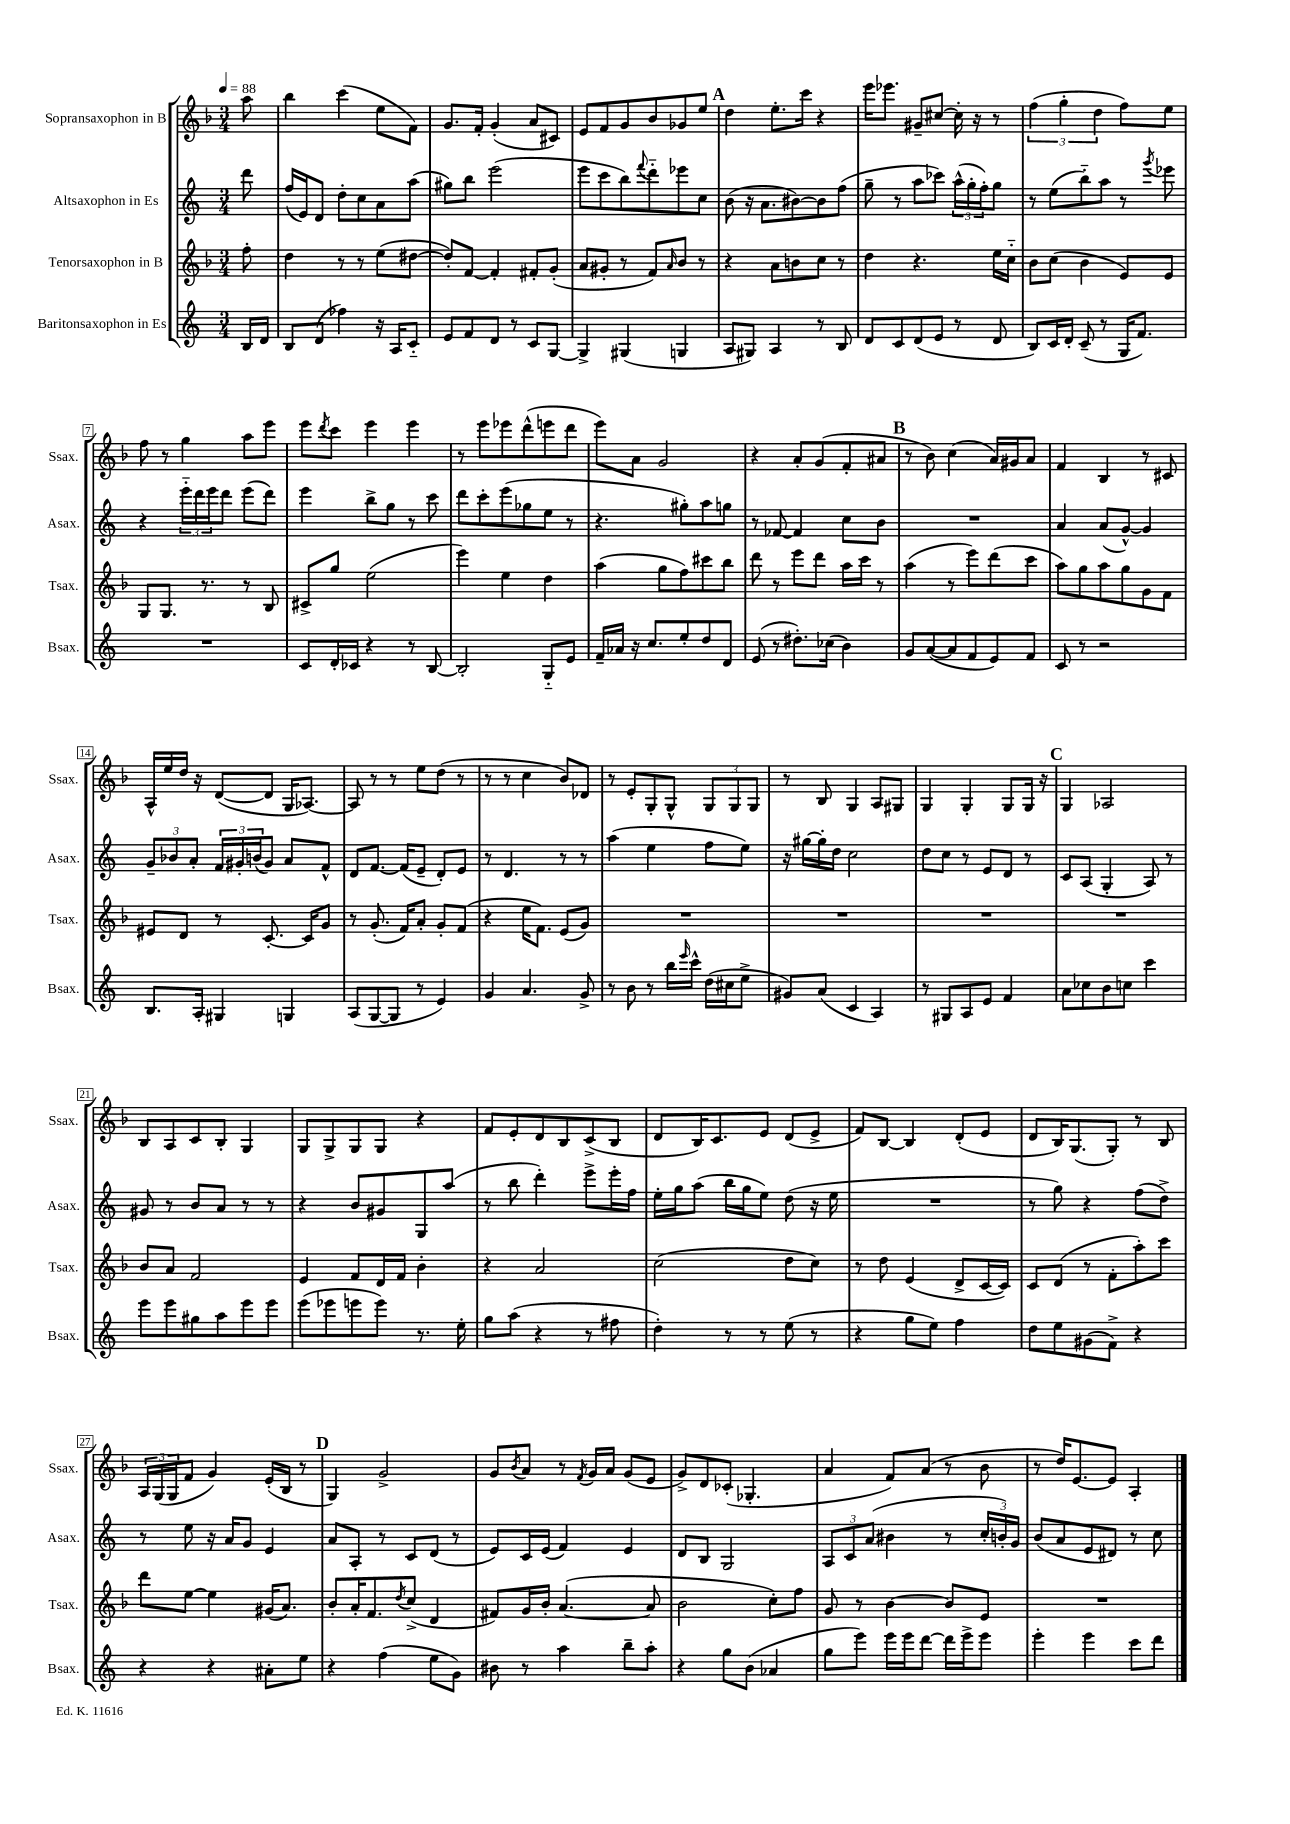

**kern	**kern	**kern	**kern
*staff4	*staff3	*staff2	*staff1
*clefG2	*clefG2	*clefG2	*clefG2
*k[]	*k[b-]	*k[]	*k[b-]
*M3/4	*M3/4	*M3/4	*M3/4
*MM88	*MM88	*MM88	*MM88
16B	8ff'	8ddd	8aa
16d	.	.	.
=	=	=	=
8B	4dd	(16ff	4bb-
.	.	16e)	.
(8d	.	8d	.
4ff-)	8r	8dd'	(4ccc
.	8r	8cc	.
16r	(8ee	8a	8ee
16A	.	.	.
8c'~	[8dd#	(8aa	8f)
=	=	=	=
8e	8dd#'])	8gg#)	8.g
8f	[8f	8bb	.
.	.	.	16f'
8d	4f']	(2eee	(4g'
8r	.	.	.
8c	8f#'	.	8a
[8G	(8g'	.	8c#)
=	=	=	=
4G^]	8a	8eee	8e
.	8g#'	8ccc	8f
(4G#	8r	8bb)	8g
.	.	8qqfff	.
.	8f)	8ddd'~	8b-
.	16qqa	.	.
4G	8b-	8eee-	8g-
.	8r	8cc	8ee
=	=	=	=
8A	4r	(8b	4dd
8G#)	.	16r	.
.	.	8.a	.
4A	8a	.	8.ee'
.	8b	[8b#)	.
.	.	.	16ccc
8r	8cc	8b#]	4r
8B	8r	(8ff	.
=	=	=	=
8d	4dd	8gg~	16eee
.	.	.	8.eee-
8c	.	8r	.
(8d	4.r	8aa	8g#~
8e	.	8ccc-)	[8cc#
8r	.	(24aa^^	16cc#']
.	.	24gg'	.
.	.	.	16r
.	.	24ff')	.
8d	16ee	8gg	8r
.	16cc'~	.	.
=	=	=	=
8B)	8b-	8r	(6ff
16c	(8cc	(8ee	.
.	.	.	6gg'
16d'	.	.	.
(8c~	4b-	8bb'~)	.
.	.	.	6dd
8r	.	8aa	.
16G	8e)	8r	8ff)
8.f)	.	.	.
.	.	8qggg	.
.	8e	8eee-	8ee
=	=	=	=
2.r	8G	4r	8ff
.	8.G	.	8r
.	.	24eee'~	4gg
.	.	24ddd	.
.	8.r	.	.
.	.	24eee	.
.	.	8ddd	.
.	8r	(8eee	8aa
.	8B-	8ddd)	8eee
=	=	=	=
8c	8c#^	4eee	8eee
.	.	.	8qddd
16d'	8gg	.	8ccc
16c-	.	.	.
4r	(2ee	8bb^	4eee
.	.	8gg	.
8r	.	8r	4eee
[8B	.	8ccc	.
=	=	=	=
2B']	4eee)	8ddd	8r
.	.	8ccc'	8eee
.	4ee	(8eee	8eee-
.	.	8gg-	(8ddd^^
8G'~	4dd	8ee	8eee
8e	.	8r	8ddd
=	=	=	=
16f~	(4aa	4.r	8eee)
16a-	.	.	.
16r	.	.	8a
8.cc	.	.	.
.	8gg	.	2g
8ee'	8ff)	8gg#')	.
8dd	8ccc#	8aa	.
8d	8bb-	8gg	.
=	=	=	=
(8e	8ddd	8r	4r
8r	8r	[8f-	.
8.dd#')	8eee	4f-]	8a'
.	8ddd	.	(8g
(16cc-	.	.	.
4b)	16aa	8cc	8f'
.	16ccc	.	.
.	8r	8b	8a#
=	=	=	=
8g	(4aa	2.r	8r
([8a	.	.	8b-)
8a]	8r	.	(4cc
8f	8eee)	.	.
8e)	(8ddd	.	16a)
.	.	.	16g#
8f	8ccc	.	8a
=	=	=	=
8c	8aa)	4a	4f
8r	8gg	.	.
2r	8aa	(8a	4B-
.	8gg	[8g^^)	.
.	8g	4g]	8r
.	8f	.	8c#
=	=	=	=
8.B	8e#	12g~	16A^^
.	.	.	16ee
.	.	12b-	.
.	8d	.	16dd
.	.	12a'	.
16A'	.	.	16r
4G#	8r	24f	([8d
.	.	24g#'	.
.	.	(24b	.
.	[8.c'	8g#)	8d]
4G	.	8a	16G
.	16c]	.	[8.A-)
.	8g	8f^^	.
=	=	=	=
(8A	8r	8d	8A-]
[8G	(8.g'	[8.f	8r
8G]	.	.	8r
.	16f)	(16f]	.
8r	8a'	8e~	8ee
4e)	8g'	8d')	(8dd
.	(8f	8e	8r
=	=	=	=
4g	4r	8r	8r
.	.	4.d	8r
4.a	16ee	.	4cc
.	8.f)	.	.
.	(8e	8r	8b-)
8g^	8g)	8r	8d-
=	=	=	=
8r	2.r	(4aa	8r
8b	.	.	8e'
8r	.	4ee	8G'
16bb	.	.	8G^^
16qqeee	.	.	.
16ccc^^	.	.	.
(16dd	.	8ff	12G
16cc#	.	.	.
.	.	.	12G
8ee^	.	8ee)	.
.	.	.	12G
=	=	=	=
8g#)	2.r	16r	8r
.	.	[16gg#	.
(8a	.	16gg#']	8B-
.	.	16dd	.
4c	.	2cc	4G
4A)	.	.	8A
.	.	.	8G#
=	=	=	=
8r	2.r	8dd	4G
8G#	.	8cc	.
8A	.	8r	4G'
8e	.	8e	.
4f	.	8d	8G
.	.	8r	16G
.	.	.	16r
=	=	=	=
8a	2.r	8c	4G
8cc-	.	(8A	.
8b	.	4G'	2A-
8cc	.	.	.
4ccc	.	8A)	.
.	.	8r	.
=	=	=	=
8eee	8b-	8g#	8B-
8eee	8a	8r	8A
8gg#	2f	8b	8c
8aa	.	8a	8B-'
8eee	.	8r	4G
8eee	.	8r	.
=	=	=	=
(8eee	4e	4r	8G
8eee-	.	.	8G^
8eee	8f	8b	8G
8eee)	16d	8g#	8G
.	16f	.	.
8.r	4b-'	8G	4r
.	.	(8aa	.
16ee'	.	.	.
=	=	=	=
8gg	4r	8r	8f
(8aa	.	8bb	8e'
4r	2a	4ddd')	8d
.	.	.	8B-
8r	.	8eee^	(8c^
8ff#	.	16eee'	8B-
.	.	16ff	.
=	=	=	=
4dd')	(2cc	16ee'	8d
.	.	16gg	.
.	.	(8aa	16B-)
.	.	.	8.c
8r	.	16bb	.
.	.	16gg	.
8r	.	8ee)	8e
(8ee	8dd	(8dd	(8d
8r	8cc)	16r	8e^
.	.	16ee	.
=	=	=	=
4r	8r	2.r	8f)
.	8dd	.	[8B-
8gg	(4e	.	4B-]
8ee)	.	.	.
4ff	8d^	.	(8d'
.	[16c	.	8e
.	16c])	.	.
=	=	=	=
8dd	8c	8r	8d
8ee	(8d	8gg)	16B-)
.	.	.	(8.G
(8g#	8r	4r	.
8f^)	8f'	.	8G')
4r	8aa')	(8ff	8r
.	8ccc	8dd^)	8B-
=	=	=	=
4r	8ddd	8r	24A
.	.	.	(24G
.	.	.	24G
.	[8ee	8ee	8f
4r	4ee]	16r	4g)
.	.	16a	.
.	.	8g	.
8a#'	(16g#	4e	(16e'
.	8.a)	.	16B-
8ee	.	.	8r
=	=	=	=
4r	8b-'	8a	4G)
.	16a'	8A'	.
.	8.f	.	.
(4ff	.	8r	2g^
.	8qdd	.	.
.	(8cc^	8c	.
8ee	4d	(8d	.
8g)	.	8r	.
=	=	=	=
8b#	8f#)	8e)	8g
.	.	.	8qb-
8r	16g	16c	8a
.	16b-'	(16e	.
4aa	([4.a	4f)	8r
.	.	.	8qf
.	.	.	16g
.	.	.	16a
8bb~	.	4e	(8g
8aa'	8a]	.	8e
=	=	=	=
4r	2b-	8d	8g^)
.	.	8B	8d
8gg	.	2G	(8c-'
(8b	.	.	4.G-'
4a-	8cc')	.	.
.	8ff	.	.
=	=	=	=
8gg	8g	12A	4a
.	.	12c	.
8eee)	8r	.	.
.	.	(12a	.
16eee	[4b-	4b#	8f)
16eee	.	.	.
[8ddd	.	.	(8a
16ddd]	8b-]	8r	8r
16eee^	.	.	.
8eee	8e	24cc'	8b-
.	.	24b')	.
.	.	24g	.
=	=	=	=
4eee'	2.r	(8b	8r
.	.	8a	16dd)
.	.	.	[8.e
4eee	.	8e	.
.	.	8d#)	8e]
8ccc	.	8r	4A'
8ddd	.	8cc	.
==	==	==	==
*-	*-	*-	*-
